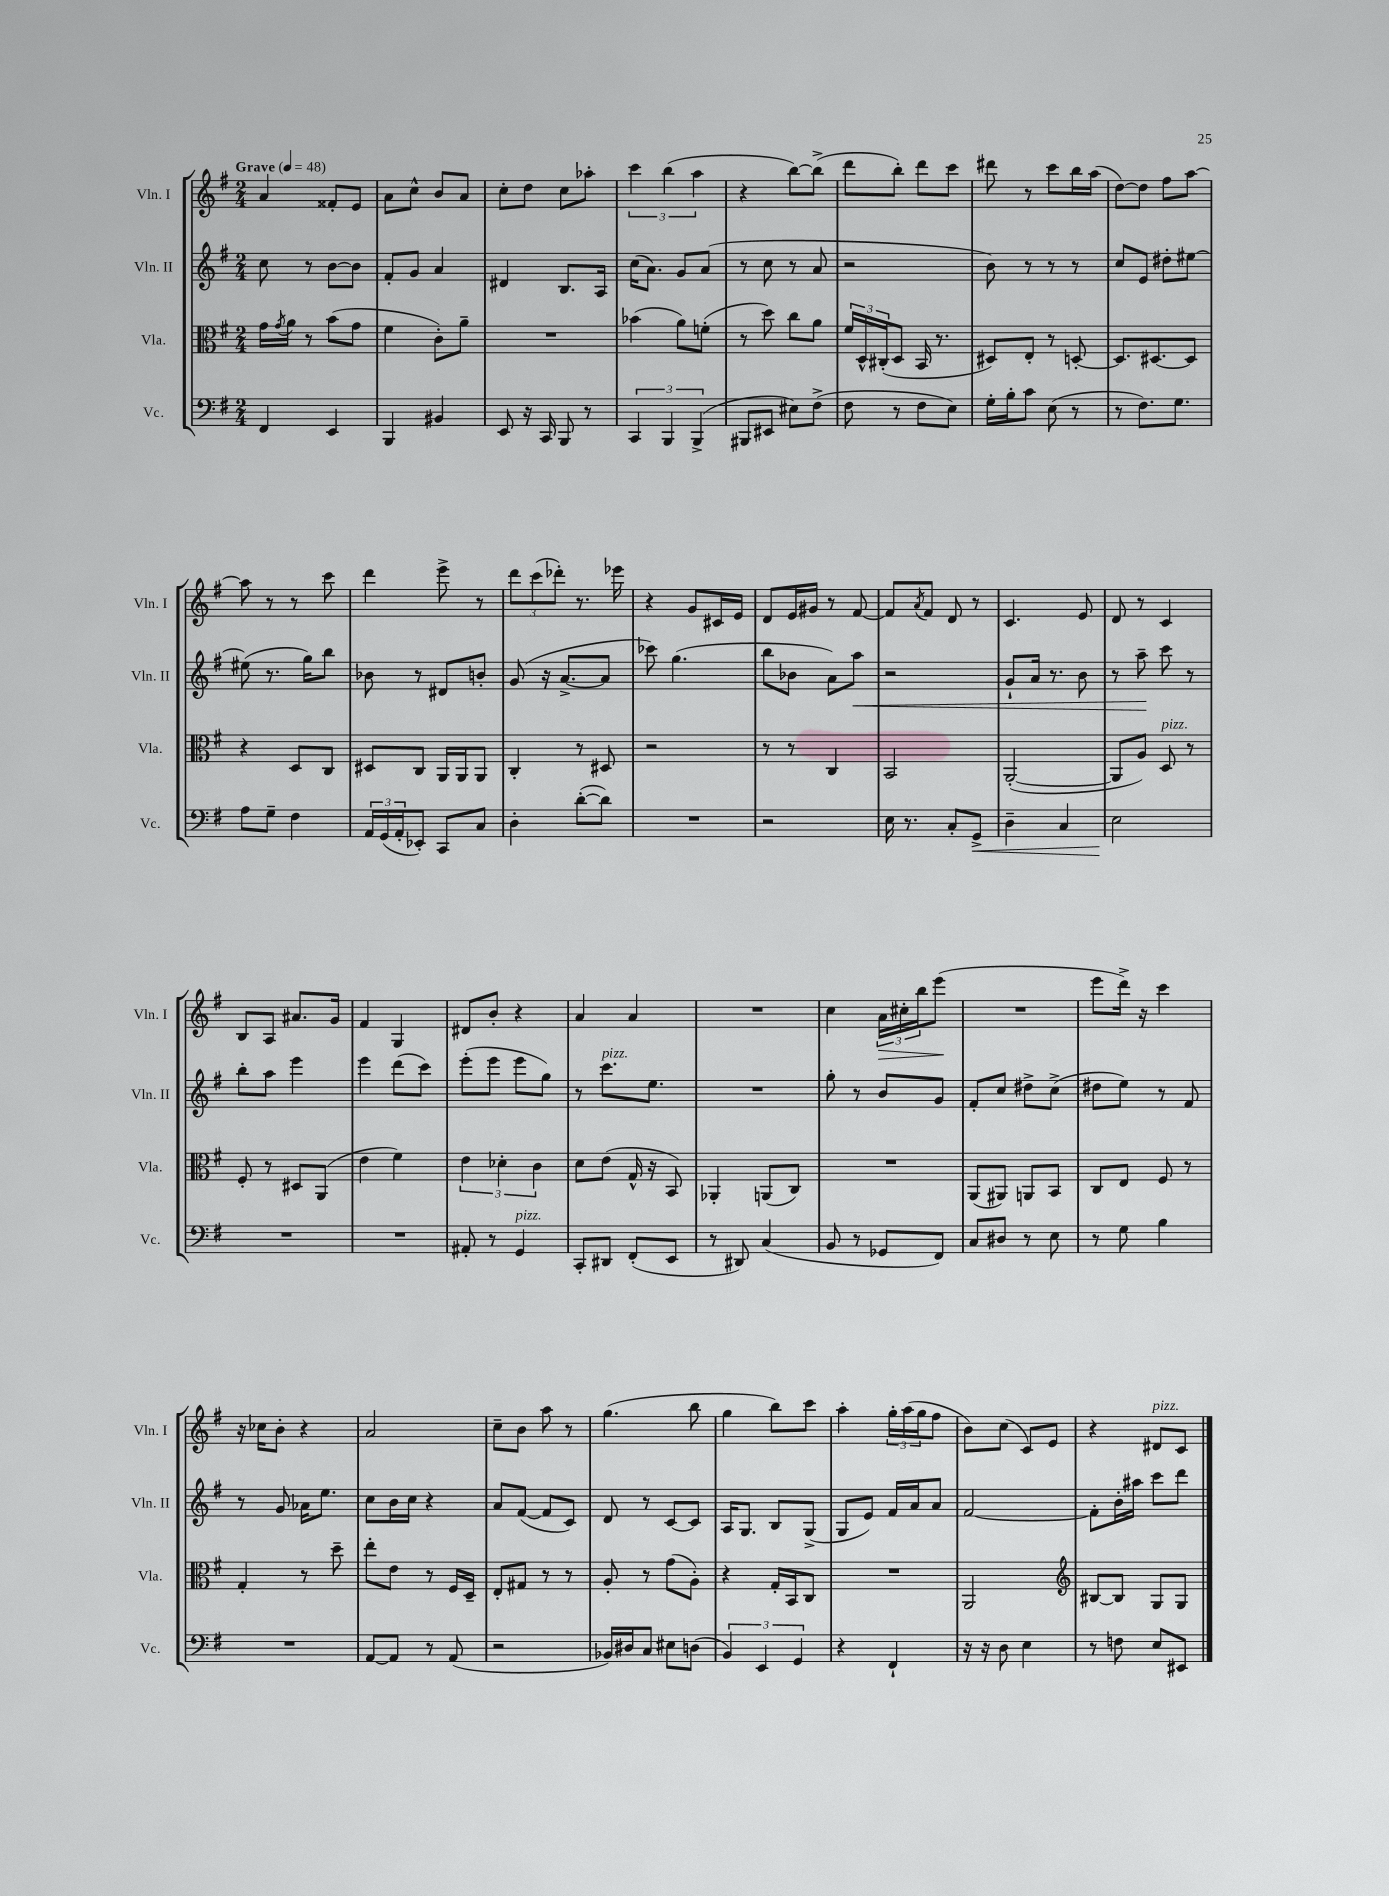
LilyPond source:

<<
\new StaffGroup <<
\new Staff = "s0" \with { instrumentName = "Vln. I" shortInstrumentName = "Vln. I" } {
    \clef treble \key g \major \numericTimeSignature \time 2/4 \tempo "Grave" 4 = 48
    a'4 fisis'8-. e'8 |
    a'8 c''8-^ b'8 a'8 |
    c''8-. d''8 c''8 aes''8-. |
    \tuplet 3/2 { c'''4 b''4( a''4 } |
    r4 b''8~) b''8->( |
    d'''8 b''8-.) d'''8 c'''8 |
    dis'''8 r8 c'''8 b''16 a''16( |
    d''8~) d''8 fis''8 a''8~ |
    a''8 r8 r8 c'''8 |
    d'''4 e'''8-> r8 |
    \tuplet 3/2 { d'''8 c'''8( des'''8-.) } r8. ees'''16 |
    r4 g'8 cis'16 e'16 |
    d'8 e'16 gis'16 r8 fis'8~ |
    fis'8 \acciaccatura { a'8 } fis'8 d'8 r8 |
    c'4. e'8 |
    d'8 r8 c'4 |
    b8 a8 ais'8. g'16 |
    fis'4 g4 |
    dis'8 b'8-. r4 |
    a'4 a'4 |
    R2 |
    c''4 \tuplet 3/2 { a'16\> cis''16-. b''16 } e'''8\!( |
    R2 |
    e'''8 d'''16->) r16 c'''4 |
    r16 ces''16 b'8-. r4 |
    a'2 |
    c''8-- b'8 a''8 r8 |
    g''4.( b''8 |
    g''4 b''8) c'''8 |
    a''4-. \tuplet 3/2 { g''16-. a''16( g''16 } fis''8 |
    b'8) c''8( c'8) e'8 |
    r4 dis'8^\markup { \italic "pizz." } c'8 \bar "|." |
}
\new Staff = "s1" \with { instrumentName = "Vln. II" shortInstrumentName = "Vln. II" } {
    \clef treble \key g \major \numericTimeSignature \time 2/4
    c''8 r8 b'8~ b'8 |
    fis'8-. g'8 a'4 |
    dis'4 b8. a16 |
    c''16( a'8.) g'8 a'8( |
    r8 c''8 r8 a'8 |
    r2 |
    b'8) r8 r8 r8 |
    c''8 e'8 dis''8-. eis''8~ |
    eis''8( r8. g''16) b''8 |
    bes'8 r8 dis'8 b'8-. |
    g'8( r16 a'8.~-> a'8 |
    ces'''8) g''4.( |
    b''8 bes'8 a'8) a''8\< |
    r2 |
    g'8-! a'16 r8. b'8 |
    r8 a''8--\! c'''8 r8 |
    b''8-. a''8 e'''4 |
    e'''4 d'''8( c'''8) |
    e'''8-.( e'''8 e'''8 g''8) |
    r8 c'''8.^\markup { \italic "pizz." } e''8. |
    R2 |
    g''8-. r8 b'8 g'8 |
    fis'8-. c''8 dis''8-> c''8->( |
    dis''8 e''8) r8 fis'8 |
    r8 g'8 aes'16 e''8. |
    c''8 b'16 c''16 r4 |
    a'8 fis'8~( fis'8 c'8) |
    d'8 r8 c'8~ c'8 |
    a16 g8. b8 g8->( |
    g8 e'8) fis'16 a'16 a'8 |
    fis'2~ |
    fis'8-. b'16-. ais''16 c'''8 d'''8 \bar "|." |
}
\new Staff = "s2" \with { instrumentName = "Vla." shortInstrumentName = "Vla." } {
    \clef alto \key g \major \numericTimeSignature \time 2/4
    g'16 \acciaccatura { g'8 } a'16 r8 b'8( g'8 |
    fis'4 c'8-.) a'8-- |
    R2 |
    bes'4( a'8) f'8-.( |
    r8 d''8) c''8 a'8 |
    \tuplet 3/2 { fis'16 d16-^ cis16-.( } d8 b,16 r8. |
    dis8) e8-. r8 d8~-. |
    d8. dis8.~ dis8 |
    r4 d8 c8 |
    dis8 c8 a,16 a,16 a,8 |
    c4-. r8 dis8 |
    r2 |
    r8 r8 c4 |
    b,2 |
    a,2~-.( |
    a,8 a8) d8^\markup { \italic "pizz." } r8 |
    fis8-. r8 dis8 a,8( |
    e'4 fis'4) |
    \tuplet 3/2 { e'4 des'4-. c'4 } |
    d'8 e'8( g16-^ r16 b,8) |
    aes,4-. a,8( c8) |
    R2 |
    a,8( ais,8) a,8 b,8 |
    c8 e8 fis8 r8 |
    g4-. r8 d''8-- |
    e''8-. e'8 r8 fis16 d16-- |
    e8-. gis8 r8 r8 |
    a8-. r8 g'8( a8-.) |
    r4 g16-. b,16 c8 |
    R2 |
    a,2 |
    \clef treble bis8~ bis8 g8 g8 \bar "|." |
}
\new Staff = "s3" \with { instrumentName = "Vc." shortInstrumentName = "Vc." } {
    \clef bass \key g \major \numericTimeSignature \time 2/4
    fis,4 e,4 |
    b,,4 bis,4 |
    e,8 r16 c,16 b,,8 r8 |
    \tuplet 3/2 { c,4 b,,4 b,,4->( } |
    bis,,8 eis,8 eis8) fis8->( |
    fis8 r8 fis8 e8) |
    g16-. b16-. c'8 e8( r8 |
    r8 fis8.) g8. |
    a8 g8-- fis4 |
    \tuplet 3/2 { a,16 g,16( a,16-. } ees,8-.) c,8 c8 |
    d4-. d'8~-.( d'8) |
    R2 |
    r2 |
    e16 r8. c8-. g,8->\< |
    d4-- c4 |
    e2\! |
    R2 |
    R2 |
    ais,8-. r8 g,4^\markup { \italic "pizz." } |
    c,8-. dis,8 fis,8-.( e,8 |
    r8 dis,8) c4( |
    b,8 r8 ges,8 fis,8) |
    c8 dis8 r8 e8 |
    r8 g8 b4 |
    R2 |
    a,8~ a,8 r8 a,8( |
    r2 |
    bes,16) dis16 c8 eis8 d8( |
    \tuplet 3/2 { b,4) e,4 g,4 } |
    r4 fis,4-! |
    r16 r16 d8 e4 |
    r8 f8 e8 eis,8 \bar "|." |
}
>>
>>
\layout { \context { \Score \remove "Bar_number_engraver" } }
